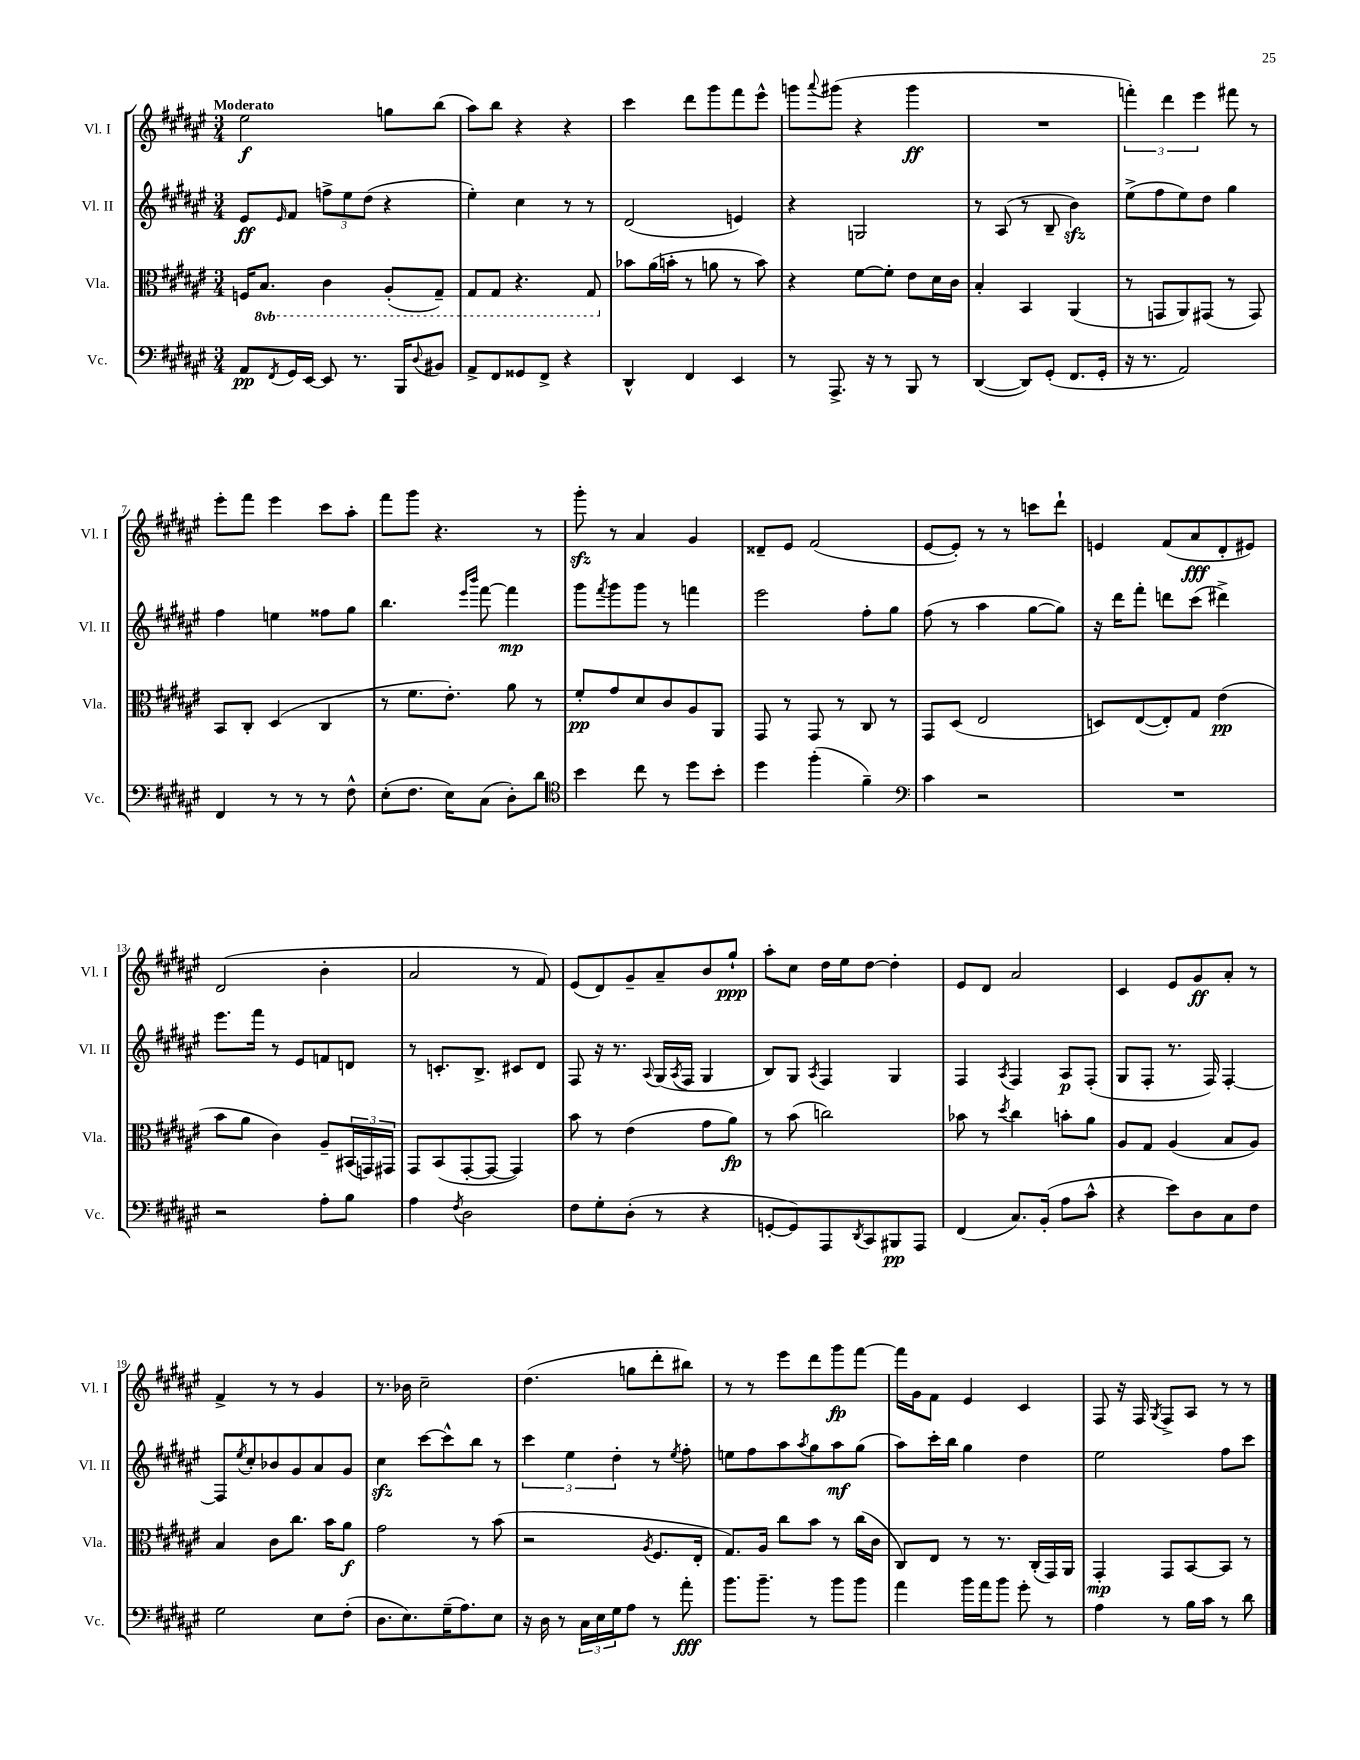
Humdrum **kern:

**kern	**kern	**kern	**kern
*staff4	*staff3	*staff2	*staff1
*clefF4	*clefC3	*clefG2	*clefG2
*k[f#c#g#d#a#e#]	*k[f#c#g#d#a#e#]	*k[f#c#g#d#a#e#]	*k[f#c#g#d#a#e#]
*M3/4	*M3/4	*M3/4	*M3/4
8AA#	16F	8e#	2ee#
.	8.BB	.	.
8qFF#	.	16qqe#	.
16GG#	.	8f#	.
[16EE#	.	.	.
8EE#]	4C#	12ff^	.
.	.	12ee#	.
8.r	.	.	.
.	.	(12dd#	.
.	(8AA#'	4r	8gg
16BBB	.	.	.
8qqD#	.	.	.
8BB#	8GG#~)	.	(8bb
=	=	=	=
8AA#^	8GG#	4ee#')	8aa#)
8FF#	8GG#	.	8bb
8GG##	4.r	4cc#	4r
8FF#^	.	.	.
4r	.	8r	4r
.	8GG#	8r	.
=	=	=	=
4DD#^^	8b-	(2d#	4ccc#
.	(16a#	.	.
.	16b'	.	.
4FF#	8r	.	8ddd#
.	8a	.	8ggg#
4EE#	8r	4e)	8fff#
.	8b)	.	8eee#^^
=	=	=	=
8r	4r	4r	8ggg
.	.	.	8qqaaa#
8.AAA#^	.	.	(8ggg#
.	[8f#	2G	4r
16r	.	.	.
8r	8f#']	.	.
8BBB	8e#	.	4ggg#
8r	16d#	.	.
.	16c#	.	.
=	=	=	=
([4DD#	4B'	8r	2.r
.	.	(8A#	.
8DD#])	4BB	8r	.
(8GG#'	.	8B~	.
8.FF#	(4AA#	4b)	.
16GG#'	.	.	.
=	=	=	=
16r	8r	(8ee#^	6fff')
8.r	.	.	.
.	8GG	8ff#	.
.	.	.	6ddd#
2AA#)	8AA#)	8ee#)	.
.	.	.	6eee#
.	(8GG#	8dd#	.
.	8r	4gg#	8fff#
.	8GG#)	.	8r
=	=	=	=
4FF#	8BB	4ff#	8eee#'
.	8C#'	.	8fff#
8r	(4D#	4ee	4eee#
8r	.	.	.
8r	4C#	8ff##	8ccc#
8F#^^	.	8gg#	8aa#'
=	=	=	=
(8E#'	8r	4.bb	8fff#
8.F#	8.f#	.	8ggg#
.	.	.	4.r
16E#)	8.e#')	.	.
.	.	16qqeee#	.
.	.	16qqbbb	.
(8C#	.	[8fff#	.
8D#')	8a#	4fff#]	.
8d#	8r	.	8r
=	=	=	=
*clefC4	*	*	*
4b	8f#'	8ggg#	8ggg#'
.	.	8qfff#	.
.	8g#	8ggg#	8r
8cc#	8d#	8ggg#	4a#
8r	8c#	8r	.
8dd#	8A#	4fff	4g#
8b'	8AA#	.	.
=	=	=	=
4dd#	8GG#	2eee#	8d##~
.	8r	.	8e#
(4ff#'	8GG#	.	(2f#
.	8r	.	.
4f#~)	8C#	8ff#'	.
.	8r	8gg#	.
=	=	=	=
*clefF4	*	*	*
4c#	8GG#	(8ff#	[8e#
.	(8D#	8r	8e#'])
2r	2E#	4aa#	8r
.	.	.	8r
.	.	[8gg#	8ccc
.	.	8gg#])	8ddd#`
=	=	=	=
2.r	8D)	16r	4e
.	.	16ddd#	.
.	([8E#	8fff#'	.
.	8E#'])	8ddd	(8f#
.	8G#	(8ccc#	8a#
.	(4e#	4ddd#^)	8d#'
.	.	.	8e#)
=	=	=	=
2r	8b	8.eee#	(2d#
.	8a#	.	.
.	.	16fff#	.
.	4c#)	8r	.
.	.	8e#	.
8A#'	8A#~	8f	4b'
8B	(24BB#	8d	.
.	24GG)	.	.
.	24GG#	.	.
=	=	=	=
4A#	8GG#	8r	2a#
.	(8BB	8.c'	.
8qF#	.	.	.
2D#	[8GG#'	.	.
.	.	8.B^	.
.	8GG#_	.	.
.	4GG#])	8c#	8r
.	.	8d#	8f#)
=	=	=	=
8F#	8b	8F#	(8e#
8G#'	8r	16r	8d#)
.	.	8.r	.
(8D#'	(4e#	.	8g#~
.	.	8qqA#	.
8r	.	(16G#	8a#~
.	.	8qA#	.
.	.	16F#	.
4r	8g#	4G#	8b
.	8a#)	.	8gg#`
=	=	=	=
[8GG'	8r	8B)	8aa#'
8GG])	(8b	8G#	8cc#
.	.	8qA#	.
8AAA#	2cc)	4F#	16dd#
.	.	.	16ee#
8qDD#	.	.	.
8CC#	.	.	[8dd#
8BBB#	.	4G#	4dd#']
8AAA#	.	.	.
=	=	=	=
(4FF#	8b-	4F#	8e#
.	8r	.	8d#
.	8qdd#	8qA#	.
8.C#)	4cc#	4F#	2a#
(16BB'	.	.	.
8A#	8b'	8A#	.
8c#^^	8a#	(8F#'	.
=	=	=	=
4r	8A#	8G#	4c#
.	8G#	8F#'	.
8e#)	(4A#	8.r	8e#
8D#	.	.	8g#
.	.	16F#)	.
8C#	8B	[4F#'	8a#'
8F#	8A#)	.	8r
=	=	=	=
2G#	4B	8F#]	4f#^
.	.	8qee#	.
.	.	8cc#'	.
.	8c#	8b-	8r
.	8.cc#	8g#	8r
8E#	.	8a#	4g#
.	16b	.	.
(8F#'	8a#	8g#	.
=	=	=	=
8.D#	2g#	4cc#	8.r
8.E#)	.	.	16b-
.	.	[8ccc#	2cc#~
(16G#~	.	8ccc#^^]	.
8.A#)	.	.	.
.	8r	8bb	.
8E#	(8b	8r	.
=	=	=	=
16r	2r	6ccc#	(4.dd#
16D#	.	.	.
8r	.	.	.
.	.	6ee#	.
24C#	.	.	.
24E#	.	.	.
24G#	.	6dd#'	.
8A#	.	.	8gg
.	8qA#	.	.
8r	8.F#	8r	8ddd#'
.	.	8qee#	.
8a#'	.	8ff#'	8bb#)
.	16E#'	.	.
=	=	=	=
8.b	8.G#)	8ee	8r
.	.	8ff#	8r
8.b~	16A#	.	.
.	8cc#	8aa#	8eee#
.	.	8qaa#	.
8r	8b	8gg#	8ddd#
8b	8r	8aa#	8ggg#
8b	(16cc#	(8gg#	[8fff#
.	16c#	.	.
=	=	=	=
4a#	8C#)	8aa#)	16fff#]
.	.	.	16g#
.	8E#	16ccc#'	8f#
.	.	16bb	.
16b	8r	4gg#	4e#
16a#	.	.	.
8b	8.r	.	.
8g#'	.	4dd#	4c#
.	(16C#'	.	.
8r	16GG#)	.	.
.	16AA#	.	.
=	=	=	=
4A#	4GG#'	2ee#	8F#
.	.	.	16r
.	.	.	16F#
.	.	.	8qG#
8r	8GG#	.	8F#^
16B	[8BB	.	8A#
16c#	.	.	.
8r	8BB]	8ff#	8r
8d#	8r	8ccc#	8r
==	==	==	==
*-	*-	*-	*-
